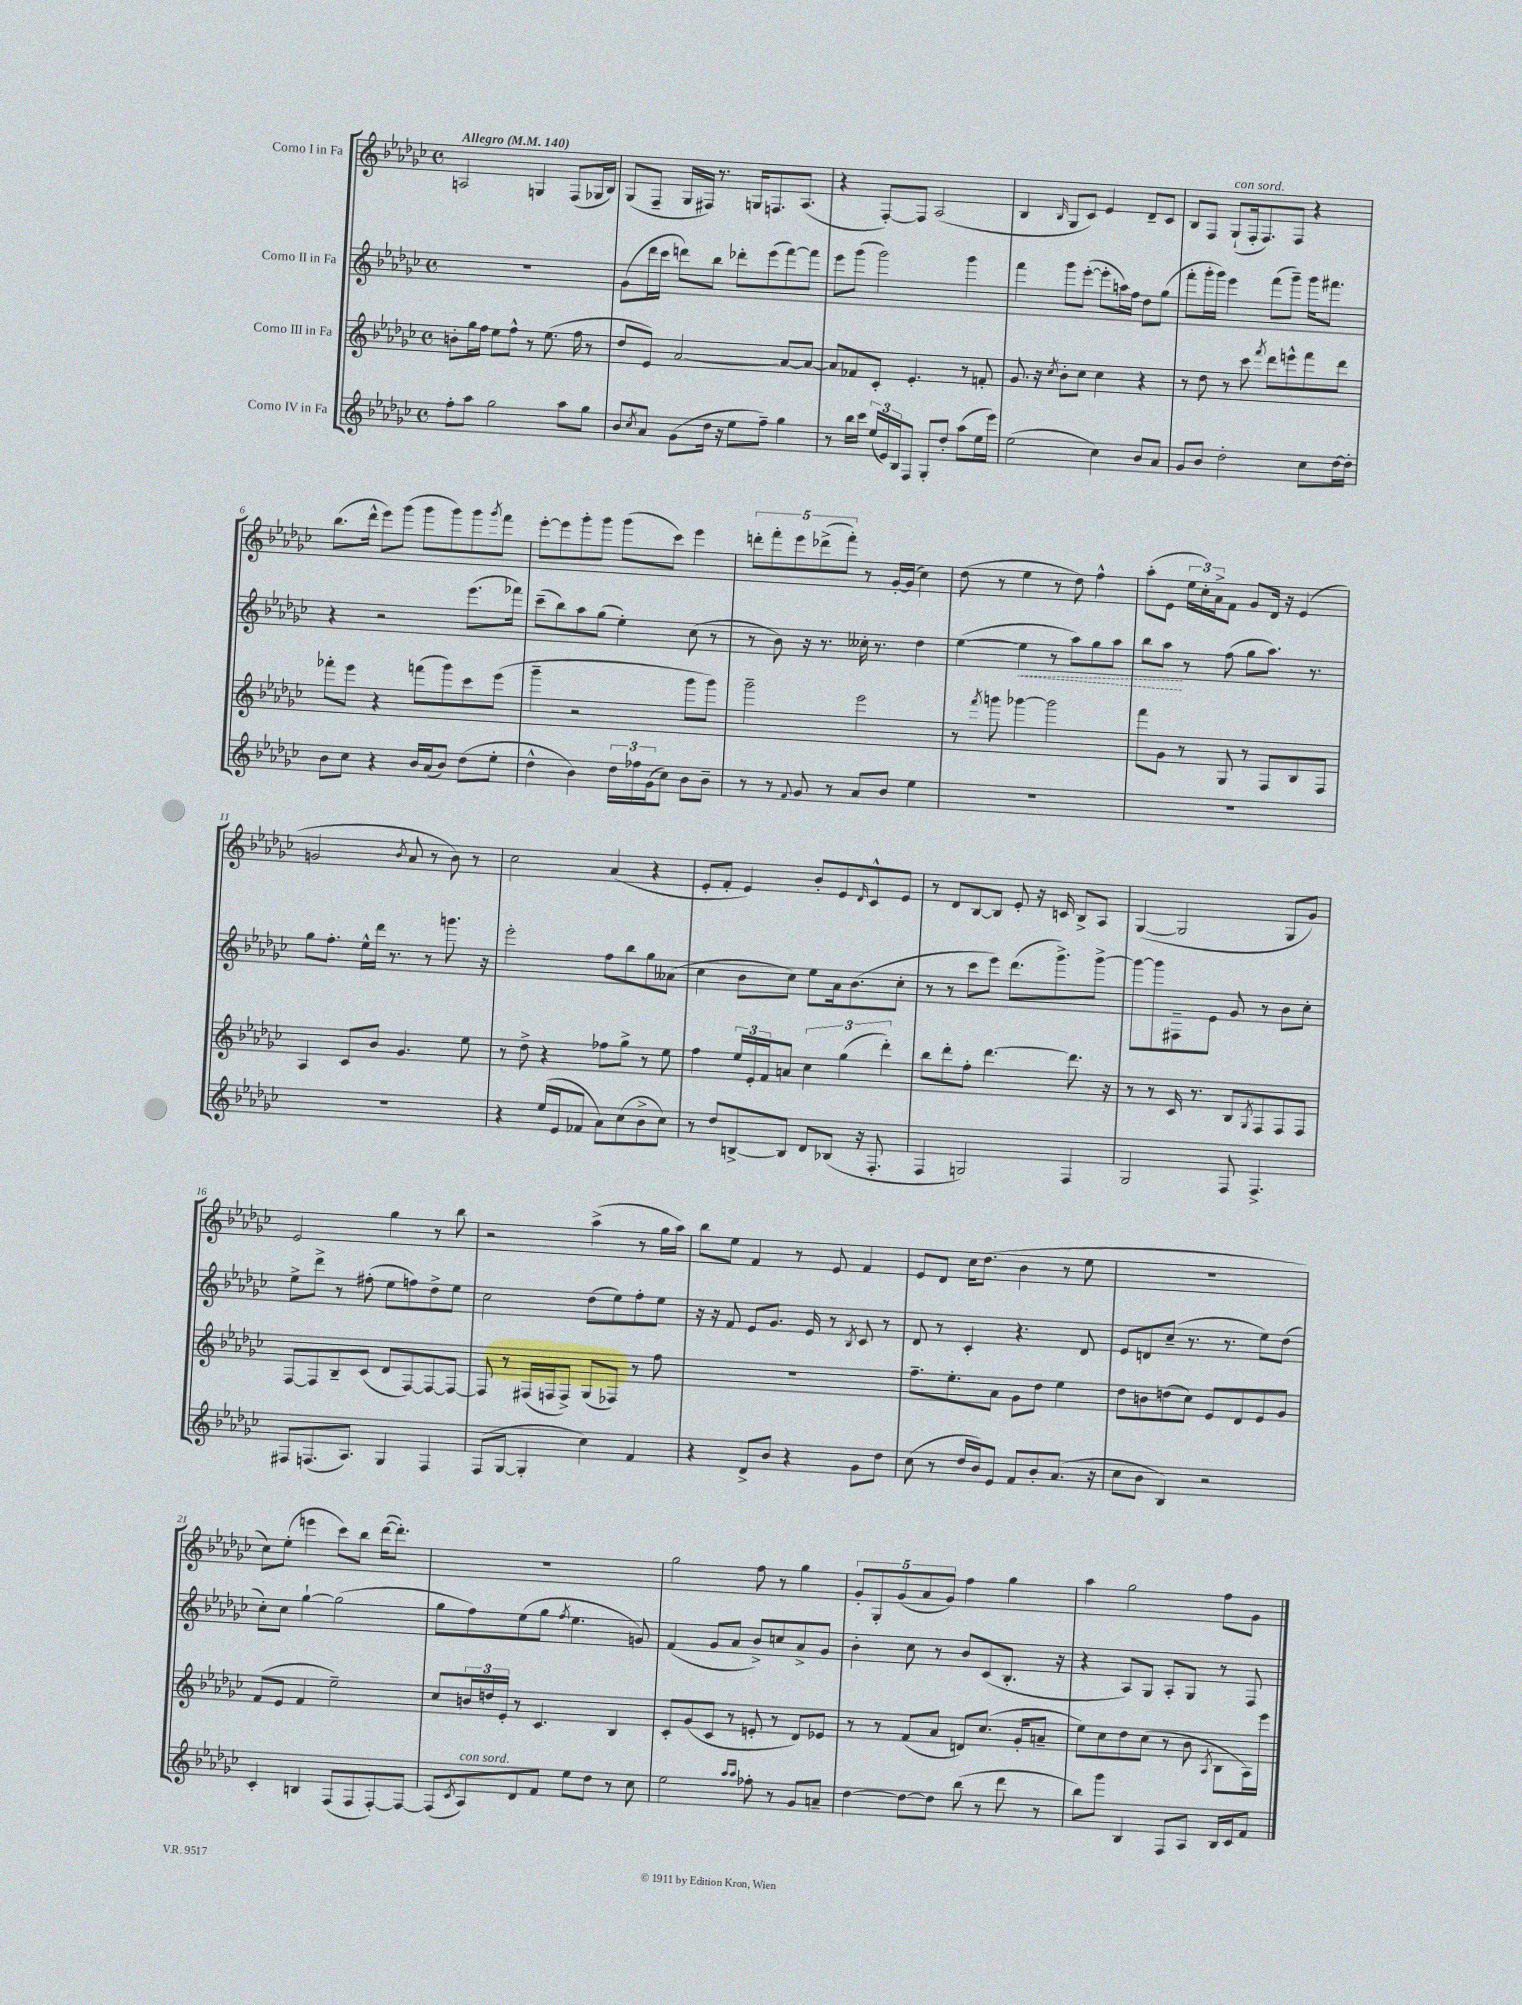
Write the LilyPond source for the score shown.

<<
\new StaffGroup <<
\new Staff = "s0" \with { instrumentName = "Corno I in Fa" } {
    \clef treble \key ges \major \defaultTimeSignature \time 4/4 \tempo "Allegro" 4 = 140
    a2 g4 f8( ges16 bes16) |
    ges8( f8-- ges16 fis16) r8. g16 f8. aes8.( |
    r4 f8~-.) f8 aes2( |
    bes4 \grace { bes16 } ges8 ces'8) ees'4 des'8-- ces'8 |
    bes8 f8 ges8-!^\markup { \italic "con sord." }( f16-. f8.) f8 r4 |
    bes''8.( des'''16-^ ees'''8) ges'''8( ges'''8 ges'''8) ges'''8 \acciaccatura { ges'''8 } f'''8 |
    ees'''8~-. ees'''8 ges'''8-. ges'''8 ges'''8( ces'''8) ees'''4 |
    \tuplet 5/4 { d'''8-. f'''8-. ees'''8 des'''8->( f'''8-.) } r8 ges'16~-. ges'16( ces''4) |
    des''8( r8 ees''4 r8 des''8) f''4-^ |
    aes''8-.( ees'8 \tuplet 3/2 { ees''16 ces''16-.) aes'16-> } f'8 ges'8 des'16 r16 ees'4( |
    g'2 \acciaccatura { bes'8 } aes'8 r8 bes'8) r8 |
    ces''2 aes'4( r4 |
    ees'8-. f'8-. ees'4) bes'8-. ees'8 \grace { des'16 } ces'8-^ ees'8 |
    r8 des'8 bes8~ bes8 ees'8-. r16 c'16 bes8-> aes8 |
    ges4~( ges2 ges8 ges'8) |
    ees'2 ges''4 r8 bes''8 |
    r2 aes''4->( r8 ges''16 aes''16) |
    bes''8 ees''8 f'4 r8 ees'8 f'4 |
    ees'8 des'8 ces''16 des''8.( bes'4 r8 ees''8 |
    R1 |
    ces''8) ees''8-.( e'''4 ces'''8) bes''8 des'''16~( des'''8.-.) |
    R1 |
    ges''2 f''8 r8 ges''4 |
    \tuplet 5/4 { ges'8-. ges8-. ges'8( aes'8 ges'8) } f''4 ges''4 |
    aes''4 ges''2 f''8 ges'8 \bar "|." |
}
\new Staff = "s1" \with { instrumentName = "Corno II in Fa" } {
    \clef treble \key ges \major \defaultTimeSignature \time 4/4
    R1 |
    ges'8( des'''16 ces'''16 d'''8) bes''8 des'''8-. ees'''8( f'''8~) f'''8 |
    ees'''8 ges'''8( ges'''2) ges'''4 |
    f'''4 ges'''8 ees'''8~-.( ees'''8-. a''16) f''16 des''8 ges''8( |
    f'''8-. ges'''16-. ges'''16) ees'''4 f'''8( ges'''8--) ges'''16 fis'''8. |
    r4 r2 ees'''8.( fes'''16) |
    ces'''8--( bes''8) aes''8 ges''8( ees''4-.) ces''8( r8 |
    r8 bes'8) r16 r8. ceses''16-. r8. des''4 |
    ees''4~( \once \override Hairpin.style = #'dashed-line ees''4\< r8 aes''8) ges''8 aes''8 |
    bes''8 aes''8\! r8 f''8( ges''8 aes''8.) r8. |
    ges''8 f''8.-. ees''16-^ des'''16 r8. r8 g'''8. r16 |
    ees'''2-. f''8 bes''8 ges''8 aeses'8( |
    ces''4 bes'8 ces''8) ees''8 aes'16 bes'8.( ces''8-. |
    r8 r8 ces'''8 ees'''8) des'''8.( ges'''8.->) ges'''8~-> |
    ges'''8~ ges'''8 fis8-- ees'8 ges'8 r8 bes'8 ces''8-. |
    ees''8-> des'''8-> r8 fis''8-.( ees''8 f''8) des''8-> ees''8 |
    ces''2 des''8( ees''8) f''8-. ees''8 |
    r16 r16 f'8 ees'8 ges'8. ees'16 r8 \acciaccatura { bes8 } ces'8 r8 |
    des'8 r8 ces'4-. r4. des'8 |
    ees'8 d'8 ces''8--( r8. r8. ees''8) des''8( |
    ces''8-.) ces''8 ges''4~-! ges''2( |
    ges''8 f''8) ees''8( ges''8 \acciaccatura { f''8 } ees''4. g'8) |
    f'4( ges'8 aes'8 bes'8->) c''8 aes'8-> ges'8 |
    bes'4-. ces''8 r8 bes'8 ces'8( bes8.-. r16 |
    r4 aes8) ges8 aes8-. ges8 r8 f8 \bar "|." |
}
\new Staff = "s2" \with { instrumentName = "Corno III in Fa" } {
    \clef treble \key ges \major \defaultTimeSignature \time 4/4
    b'8-. ges''16 f''16 ees''8 f''8-^ r8 ees''8.( f''16 r8 |
    des''8 ees'8) aes'2~ aes'8~ aes'8~ |
    aes'8 fes'8 ces'8-. ees'4.-. r8 f'8-. |
    ges'8. r16 \acciaccatura { ces''8 } bes'8-. ces''8 ces''4 r4 |
    r8 des''8 r8 ces'''8 \acciaccatura { f'''8 } des'''8 e'''8-^ f'''8 des'''8 |
    fes'''8-. ees'''8 r4 f'''8( ges'''8) ces'''8 ees'''8( |
    ges'''4-- r2 ges'''8 ges'''8) |
    ges'''2-- ees'''2 |
    r8 \acciaccatura { f'''8 } g'''8 ges'''4~ ges'''2 |
    f'''8 ges'8 r8 ges8 r8 f8 bes8 f8 |
    aes4 ces'8 bes'8 ges'4. ees''8 |
    r8 des''8-> r4 fes''8 ges''8-> r8 ees''8 |
    f''4 \tuplet 3/2 { ees''16 ees'16-. f'16 } a'8 \tuplet 3/2 { ces''4 ges''4( des'''4-.) } |
    bes''8 des'''8-. f''8-. des'''4.~ des'''8. r16 |
    r8 r8 ces'16 r8. bes8 \acciaccatura { ges8 } f8 f8 f8 |
    f8~ f8 bes8-- ces'8( des'8 f8~) f8~ f8~ |
    f8 r8 fis16( f16 f8->) ges8( fes8) r8 f''8 |
    R1 |
    f''8.-- ees''8.-. aes'8 ges'8 des''8 ees''4 |
    des''8 b'8 d''8( ces''8) ees'8 des'8 ees'8 ges'8 |
    f'8( ees'8 f'4 ees''2--) |
    ces''8 \tuplet 3/2 { b'16 d''16 ees'16-. } r8 ces'4. bes4 |
    ces'8-. ges'8( ces'8 r8 e'8-. r8 des'8) ees'8 |
    r8 r8 f'8( aes'8 d'8) ces''8.( ges'16-. a'8-- |
    ees''8) ces''8 des''8 ces''8( r8 bes'8 \acciaccatura { aes8 } bes8 aes16) ees'''16 \bar "|." |
}
\new Staff = "s3" \with { instrumentName = "Corno IV in Fa" } {
    \clef treble \key ges \major \defaultTimeSignature \time 4/4
    f''8-. aes''8 ges''2 aes''8 ges''8 |
    bes'8 \acciaccatura { ces''8 } aes'8 ges'8( des''16 r16 ees''8 f''8--) ges''4 |
    r8 bes''16 ces'''16 \tuplet 3/2 { ees''16( ees'16) bes16 } f8 ges8-. des''8-. aes''8( ees''16 ees'''16) |
    ees''2( ces''4) bes'8 aes'8 |
    ges'8 bes'8 des''2-. ces''8 des''16~ des''16-. |
    bes'8 ces''8 r4 bes'16 aes'16( bes'8) des''8( ees''8-. |
    des''4-^ bes'4) \tuplet 3/2 { des''16 fes''16 ges'16( } ces''8) bes'8 bes'8-- |
    r8 r8 \appoggiatura { f'8 } ges'8 r8 aes'8 bes'8 ees''4 |
    R1 |
    R1 |
    R1 |
    r4 ees''16( ees'16 fes'8 aes'8) ces''8( bes'8-> ces''8) |
    r8 des''8 b8~-> b8 des'8 bes8( r16 f8.-. |
    f4 g2) f4 |
    ges2 f8 f4.-> |
    fis8 f8.( aes8.) ges4 f4 |
    f8( ges8~ ges4-. ces''4) f'4 |
    r4 des'8-> bes'8 r4 ges'8 des''8 |
    ces''8( r8 des''16 bes'16) ees'8 f'8 bes'8-. aes'8.( r16 |
    ces''8 bes'8 bes4) r2 |
    ces'4-. b4 f8( f8 f8~-.) f8~ |
    f8( \acciaccatura { ces'8 } aes8^\markup { \italic "con sord." }) des'8 f'8 ees''8 des''8 r8 ces''8 |
    ees''2 \grace { aes''16 aes''16 } fes''8-. r8 ges'8 a'8-- |
    des''4~ des''8~ des''8 bes''8( r8 des'''8 r8 |
    bes''8) ges'''8 bes4 f8 aes8 bes16 ces'16 f'8 \bar "|." |
}
>>
>>
